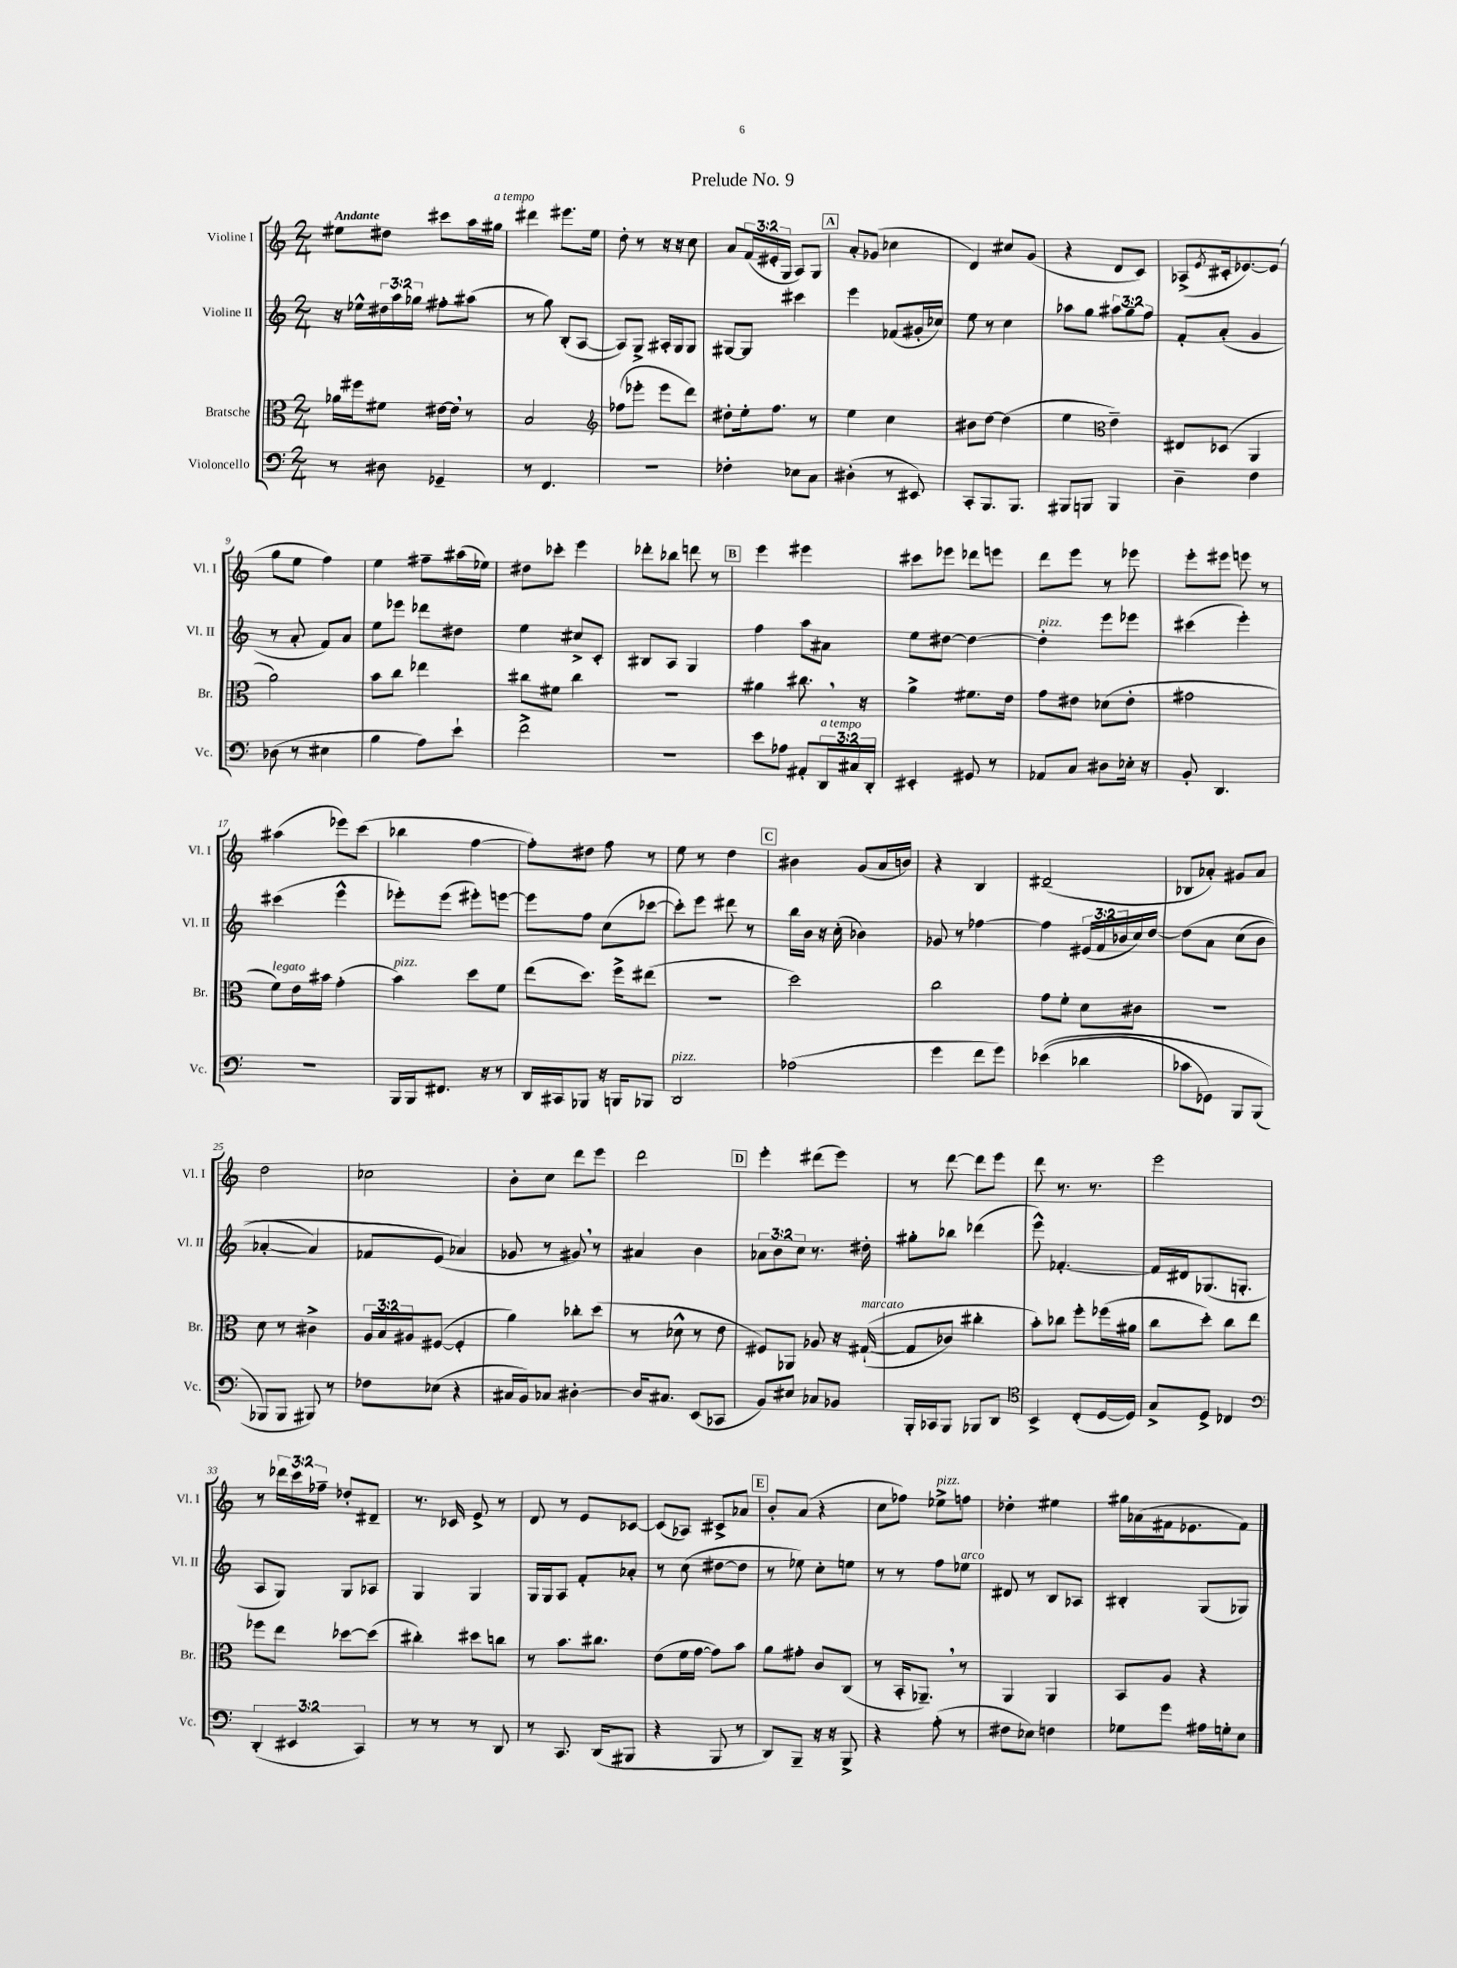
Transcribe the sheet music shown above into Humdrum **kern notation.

**kern	**kern	**kern	**kern
*staff4	*staff3	*staff2	*staff1
*clefF4	*clefC3	*clefG2	*clefG2
*k[]	*k[]	*k[]	*k[]
*M2/4	*M2/4	*M2/4	*M2/4
8r	16a-\LL	16r	8ee#\L
.	16ff#\J	16ee-^^\LL	.
8D#\	8f#\J	24dd#\	8dd#\J
.	.	24aa\	.
.	.	24gg-\JJ	.
4GG-~/	[16e#\LL	8ff#'\L	8ccc#\L
.	16e#\]JJ	.	.
.	8r	(8aa#\J	16aa\L
.	.	.	16gg#\JJ
=	=	=	=
8r	2B/	8r	4ddd#\
4.FF/	.	8gg\)	.
.	.	(8B'/L	8.eee#\L
.	.	[8A/J	.
.	.	.	16ee\Jk
=	=	=	=
*	*clefG2	*	*
2r	(8ff-\L	8A/]L)	8dd'\
.	8eee-'\J	8G^/J	8r
.	8eee-\L	16A#'/LL	16r
.	.	16G/J	16r
.	8ddd\J)	8G/J	8cc\
=	=	=	=
4F-'\	8dd#'\L	[8G#/L	8a/L
.	16ee'\k	8G#/]J	(24f/L
.	.	.	24e#'/
.	8.ff\J	.	.
.	.	.	24G/JJ
8E-\L	.	4ccc#\	8A/L)
8C\J	8r	.	8G/J
=	=	=	=
(4D#'\	4ee\	4eee\	8a'/L
.	.	.	(8g-/J
8r	4cc\	(8f-/L	4cc-\
8EE#/)	.	16g#'/L	.
.	.	16cc-/JJ)	.
=	=	=	=
8CC'/L	8b#\L	8ee\	4d/)
8.BBB/	[8dd\J	8r	.
.	(4dd\]	4cc\	8cc#/L
8.BBB/J	.	.	.
.	.	.	(8g/J
=	=	=	=
8BBB#/L	4ee\	8aa-\L	4r
8BBB/J	.	8gg\J	.
*	*clefC3	*	*
4BBB/	4e~\)	12aa#\L	8d/L
.	.	12gg~\	.
.	.	.	8c/J)
.	.	12ff\J	.
=	=	=	=
4D~\	8E#/L	8f'/L	(8A-^/L
.	.	.	8qe/
.	(8D-/J	(8a'/J	16c#'/k
.	.	.	[8.e-/)
4F\	4AA/	4g/	.
.	.	.	(8e-/]J
=	=	=	=
(8D-\	2a\)	8r	8gg\L
8r	.	8a'/	8ee\J
4E#\	.	8f/L)	4ff\)
.	.	8a/J	.
=	=	=	=
4B\	8b\L	8ee\L	4ee\
.	8cc\J	8eee-\J	.
8A\L)	4ee-\	8ddd-\L	8ff#~\L
8e`\J	.	8dd#\J	(16aa#\L
.	.	.	16ee-\JJ)
=	=	=	=
2f^\	8cc#\L	4ee\	8dd#\L
.	8f#\J	.	8ccc-'\J
.	4cc#\	8cc#^/L	4eee\
.	.	8c'/J	.
=	=	=	=
2r	2r	8B#/L	8ddd-'\L
.	.	8A/J	8bb-\J
.	.	4G/	8ddd\
.	.	.	8r
=	=	=	=
8e\L	4a#\	4ff\	4eee\
8A-\J	.	.	.
8AA#'/L	8.cc#\	8aa\L	4eee#\
24DD/L	.	8a#\J	.
24C#/	.	.	.
.	16r	.	.
24DD'/JJ	.	.	.
=	=	=	=
4EE#'/	4a^\	8ee\L	8ccc#\L
.	.	[8dd#\J	8eee-\J
8GG#/	8.f#\L	4dd#\_	8ddd-\L
8r	.	.	8eee\J
.	16e\Jk	.	.
=	=	=	=
8AA-/L	8g\L	4dd#'\]	8ddd\L
8C/J	8e#\J	.	8eee\J
8D#\L	(8d-\L	8eee\L	8r
16E-'\Jk	8e#'\J	8eee-\J	8eee-\
16r	.	.	.
=	=	=	=
8BB'/	2g#\	(4ccc#\	8eee'\L
4.DD/	.	.	8eee#\J
.	.	4eee'\)	8eee\
.	.	.	8r
=	=	=	=
2r	8f\L)	(4ccc#\	(4aa#\
.	16e\L	.	.
.	16b#\JJ	.	.
.	(4g'\	4eee^^\	8eee-\L)
.	.	.	(8ccc\J
=	=	=	=
16BBB/LL	4b\)	8eee-'\L)	4bb-\
16BBB/J	.	.	.
8.FF#/J	.	(8eee-\J	.
.	8dd\L	8eee#'\L)	[4ff\
16r	.	.	.
8r	8f\J	[8eee\J	.
=	=	=	=
16DD/LL	(8ee\L	8eee\]L	8ff'\]L)
16CC#/J	.	.	.
8BBB-/J	8.dd\J)	8ff\J	8dd#\J
16r	.	(8cc\L	8ff\
16BBB/LK	16ff^\LK	.	.
8BBB-/J	(8ee#\J	[8ccc-\J	8r
=	=	=	=
2DD/	2r	8ccc-'\]L)	8ee\
.	.	8eee\J	8r
.	.	8ddd#\	4dd\
.	.	8r	.
=	=	=	=
(2A-\	2dd\)	16bb\LL	4b#\
.	.	16b\JJ	.
.	.	16r	.
.	.	(16cc'\	.
.	.	4b-\)	(8g/L
.	.	.	16a/L
.	.	.	16b/JJ)
=	=	=	=
4g\	2cc\	8g-/	4r
.	.	8r	.
8f\L	.	[4ff-\	4B/
8g\J)	.	.	.
=	=	=	=
&((4e-\	8g\L	4ff-\]	(2d#~/
.	8f'\J	.	.
4d-\	8d\L	(24e#/LL	.
.	.	24f/	.
.	.	24b-/	.
.	8c#\J	16cc/)	.
.	.	[16dd/JJ	.
=	=	=	=
8c-\L	2r	&(8dd\]L	8B-/L
8GG-\J)	.	8a\J	8a-'/J)
8BBB/L	.	(8cc\L	8g#/L
(8BBB/J	.	8b\J	8a-/J
=	=	=	=
8BBB-/L&)	8d\	[4a-'/	2dd\
8BBB-/J	8r	.	.
8BBB#/)	4c#^\	4a-/])	.
8r	.	.	.
=	=	=	=
8F-\L	24A/LL	8f-/L	2cc-\
.	24B/	.	.
.	24A#/J	.	.
(8E-\J	([8F#/J	(8e/J	.
4r	4F#'/]	4a-/&)	.
=	=	=	=
16C#/LL	4a\)	8g-/	8b'\L
16BB/J)	.	.	.
8C-/J	.	8r	8cc\J
[4D#'\	8cc-'\L	8g#/)	8ddd\L
.	(8dd\J	8r	8eee\J
=	=	=	=
16D#/]LK	8r	4a#/	2ddd\
8.C#/J	.	.	.
.	8d-^^\	.	.
(8EE/L	8r	4b\	.
8CC-/J	8e\	.	.
=	=	=	=
8BB/L)	8F#/L)	12a-\L	4eee'\
.	.	12b\	.
8E#/J	8AA-/J	.	.
.	.	12cc\J	.
8C-/L	8A-/	8.r	(8ddd#\L
8BB-/J	16r	.	8eee\J)
.	&(([16G#`/	16dd#'\	.
=	=	=	=
16BBB'/LL	8G#/]L	8gg#'\L	8r
16CC-/J	.	.	.
8BBB/J	8c-/J)	8bb-\J	[8ddd\
8BBB-/L	4cc#'\	(4ddd-\	8ddd\]L
8DD/J	.	.	8eee\J
=	=	=	=
*clefC4	*	*	*
4BB^/	8b'\L&)	8eee^^\)	8ddd\
.	8cc-\J	[4.f-'/	8.r
(8C'/L	8ff'\L	.	.
.	.	.	8.r
[16D/L	(16ff-\L	.	.
16D/]JJ)	16a#\JJ	.	.
=	=	=	=
8G^/L	8cc\L	16f-/]LL	2eee\
.	.	16d#/J	.
8D^/J	8dd'\J)	(8.G-/	.
4C-/	8cc\L	.	.
.	.	8.G'/J	.
.	8ee\J	.	.
=	=	=	=
*clefF4	*	*	*
(6DD'/	8ff-\L	8A/L	8r
.	8ee\J	8G/J)	24ddd-\LL
6EE#/	.	.	24ccc\
.	.	.	24ff-~\JJ
.	[8dd-\L	8G/L	8dd-'/L
6CC/)	.	.	.
.	(8dd-\]J	8A-/J	8d#~/J
=	=	=	=
8r	4cc#'\)	4G/	8.r
8r	.	.	.
.	.	.	16c-/
8r	8dd#\L	4G/	8e^/
8DD/	8cc\J	.	8r
=	=	=	=
8r	8r	16G/LL	8d/
.	.	16G/J	.
8.CC/	8.b\L	8A/J	8r
.	.	8f'/L	8e/L
(16DD/LK	8.cc#\J	.	.
8BBB#/J	.	8a-'/J	[8c-/J
=	=	=	=
4r	(8e\L	8r	(8c-/]L
.	16f\L	(8cc\	8A-/J)
.	[16g\JJ	.	.
8BBB/	8g\]L)	[8dd#\L	8c#^/L
8r	8b\J	8dd#\]J	8a-/J
=	=	=	=
8DD/L)	8a\L	8r	8b'/L
8BBB~/J	8g#'\J	8ee-\)	(8a/J
16r	8c/L	8cc'\L	4r
16r	.	.	.
8BBB^/	(8C/J	8ee\J	.
=	=	=	=
4r	8r	8r	8cc\L
.	16BB'/LK	8r	8ff-\J)
.	8.AA-~/J)	.	.
(8A'\	.	8ff\L	8ee-^\L
8r	8r	8ee-\J	8ff\J
=	=	=	=
8F#\L	4AA/	8d#/	4dd-'\
8E-\J)	.	8r	.
4F\	4AA/	8B/L	4ee#\
.	.	8A-/J	.
=	=	=	=
8G-\L	8BB/L	4B#'/	16gg#\LL
.	.	.	(16a-\
8g\J	8A/J	.	16f#\J
.	.	.	8.e-\
16A#\LL	4r	(8G/L	.
16G'\J	.	.	.
8E\J	.	8G-/J)	8f#\J)
==	==	==	==
*-	*-	*-	*-
